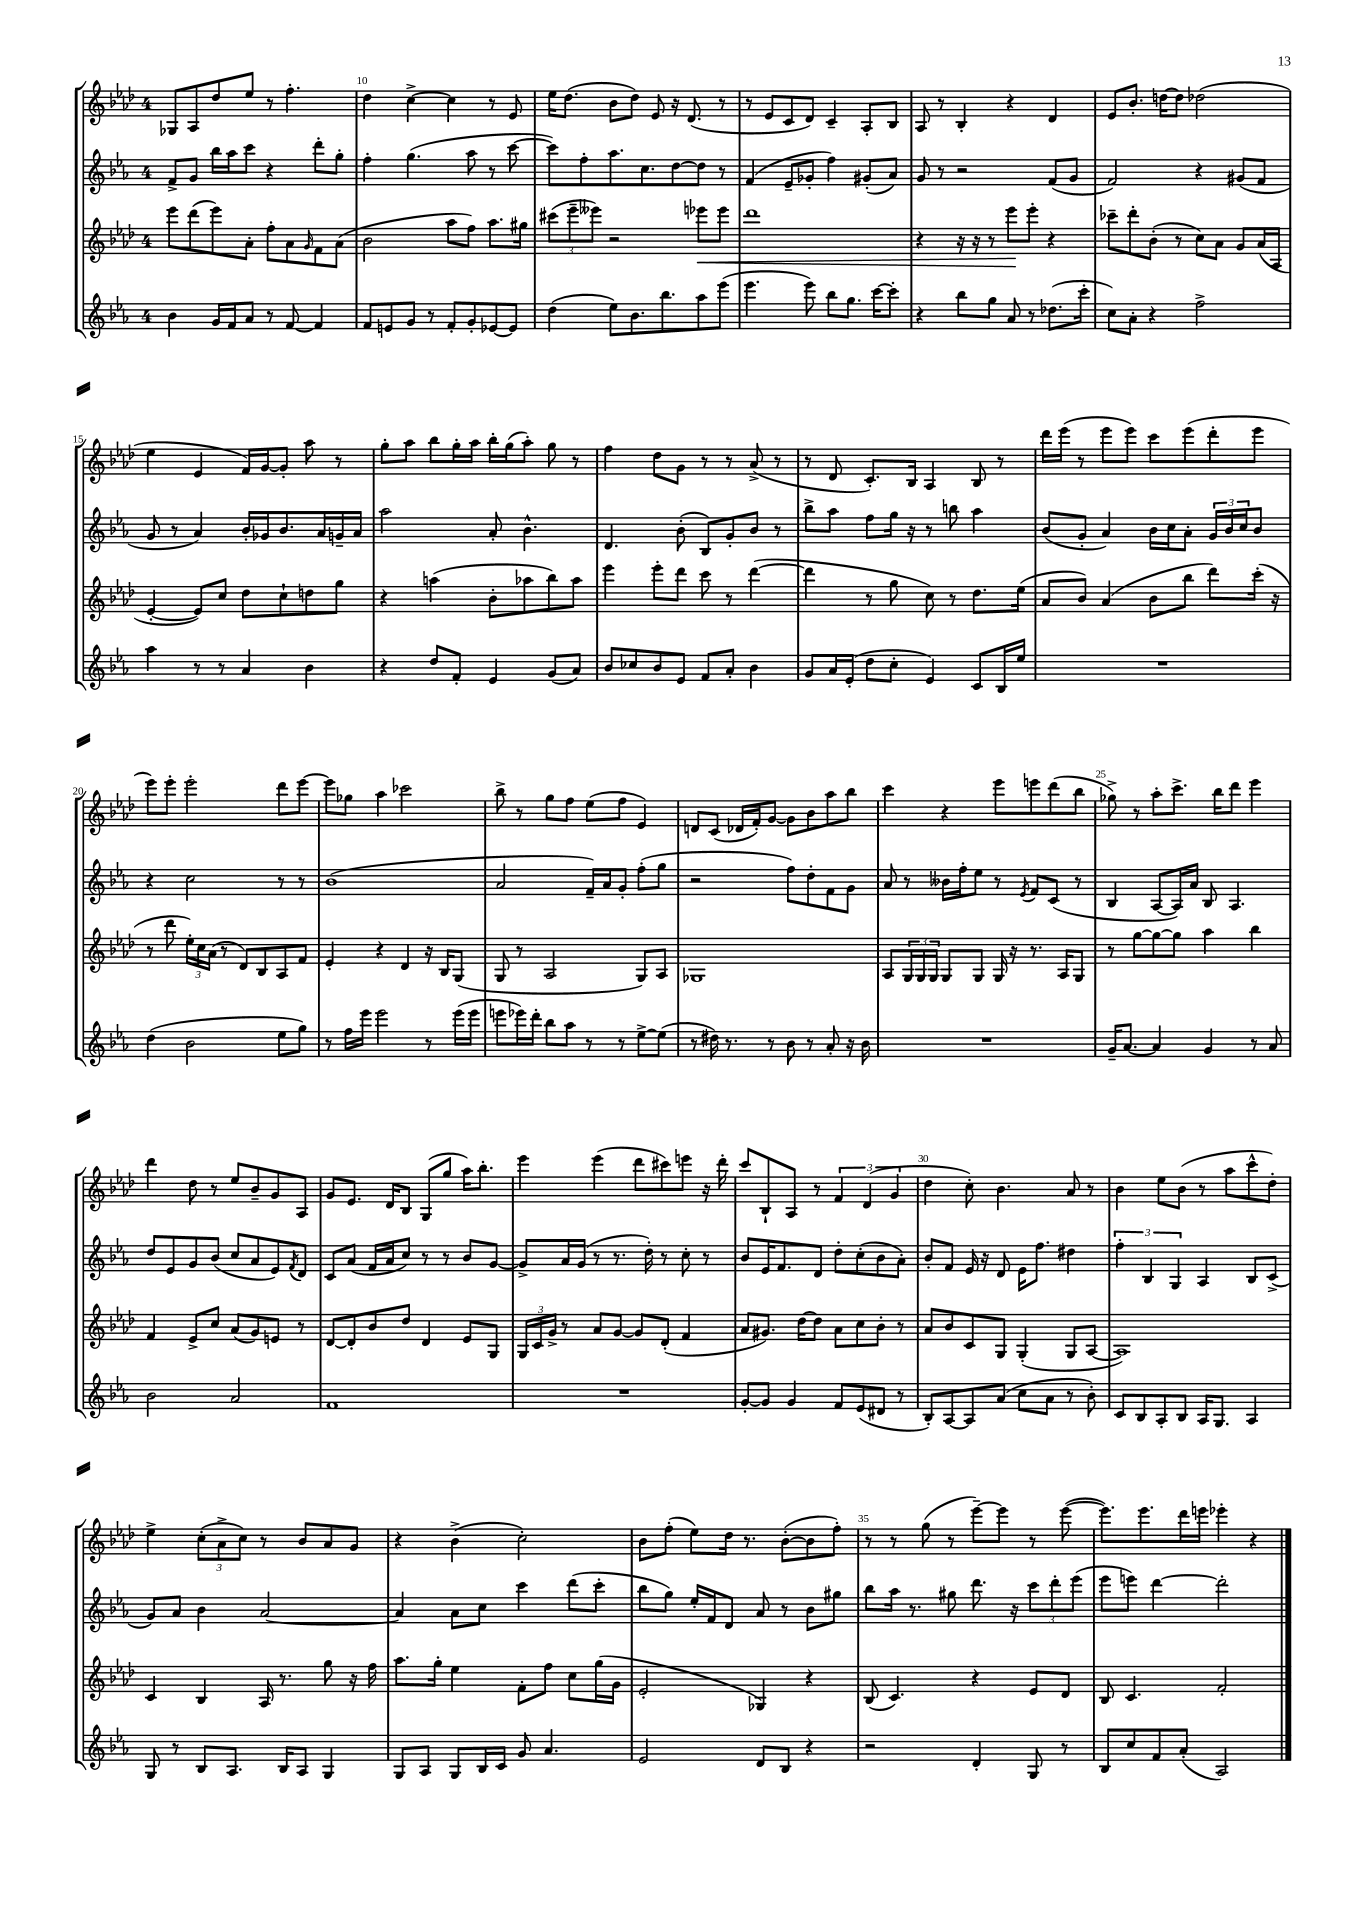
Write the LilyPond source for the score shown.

<<
\new StaffGroup <<
\new Staff = "s0" {
    \clef treble \key aes \major \once \override Staff.TimeSignature.style = #'single-digit \time 4/4
    ges8 aes8 des''8 ees''8 r8 f''4.-. |
    des''4 c''4~-> c''4 r8 ees'8 |
    ees''16 des''8.( bes'8 des''8) ees'8 r16 des'8.( r8 |
    r8 ees'8 c'8 des'8) c'4-- aes8-. bes8 |
    aes8 r8 bes4-. r4 des'4 |
    ees'8 bes'8.-. d''16~ d''8 des''2( |
    ees''4 ees'4 f'16) g'16~ g'8-. aes''8 r8 |
    g''8-. aes''8 bes''8 g''16-. aes''16 bes''16-. g''16( aes''8-.) g''8 r8 |
    f''4 des''8 g'8 r8 r8 aes'8->( r8 |
    r8 des'8 c'8.-.) bes16 aes4 bes8 r8 |
    des'''16 ees'''16( r8 ees'''8 ees'''8) c'''8 ees'''8( des'''8-. ees'''8 |
    ees'''8) ees'''8-. ees'''2-. des'''8 ees'''8~ |
    ees'''8 ges''8 aes''4 ces'''2 |
    bes''8-> r8 g''8 f''8 ees''8( f''8 ees'4) |
    d'8 c'8( des'16 f'16-.) g'8~ g'8 bes'8 aes''8 bes''8 |
    c'''4 r4 ees'''8 e'''8 des'''8( bes''8 |
    ges''8->) r8 aes''8-. c'''8.-> bes''16 des'''8 ees'''4 |
    des'''4 des''8 r8 ees''8 bes'8-- g'8 aes8 |
    g'8 ees'8. des'16 bes8 g8( g''8 aes''16) bes''8.-. |
    ees'''4 ees'''4( des'''8 cis'''8) e'''8 r16 des'''16-. |
    c'''8 bes8-! aes8 r8 \tuplet 3/2 { f'4 des'4( g'4 } |
    des''4 c''8-.) bes'4. aes'8 r8 |
    bes'4 ees''8 bes'8( r8 aes''8 c'''8-^ des''8-.) |
    ees''4-> \tuplet 3/2 { c''8-.( aes'8-> c''8) } r8 bes'8 aes'8 g'8 |
    r4 bes'4->( c''2-.) |
    bes'8 f''8-.( ees''8) des''16 r8. bes'8~-.( bes'8 f''8-.) |
    r8 r8 g''8( r8 ees'''8~--) ees'''8 r8 ees'''8~( |
    ees'''8.) ees'''8. des'''16 e'''16 ees'''4-. r4 \bar "|." |
}
\new Staff = "s1" {
    \clef treble \key ees \major \once \override Staff.TimeSignature.style = #'single-digit \time 4/4
    f'8-> g'8 bes''16 aes''16 c'''8 r4 d'''8-. g''8-. |
    f''4-. g''4.( aes''8 r8 c'''8~ |
    c'''8) f''8-. aes''8. c''8. d''8~ d''8 r8 |
    f'4( ees'8-- ges'8-. f''4) gis'8-.( aes'8) |
    g'8 r8 r2 f'8( g'8 |
    f'2) r4 gis'8( f'8 |
    g'8 r8 aes'4) bes'16-. ges'16 bes'8. aes'16 g'16-- aes'16 |
    aes''2 aes'8-. bes'4.-^ |
    d'4. bes'8-.( bes8) g'8-. bes'8 r8 |
    bes''8-> aes''8 f''8 g''16 r16 r8 b''8 aes''4 |
    bes'8( g'8-. aes'4) bes'16 c''16 aes'8-. \tuplet 3/2 { g'16 bes'16 c''16 } bes'8 |
    r4 c''2 r8 r8 |
    bes'1( |
    aes'2 f'16--) aes'16 g'8-. f''8-.( g''8 |
    r2 f''8) d''8-. f'8 g'8 |
    aes'8 r8 beses'16 f''16-. ees''8 r8 \acciaccatura { ees'8 } f'8 c'8( r8 |
    bes4 aes8~ aes16) aes'16 bes8 aes4. |
    d''8 ees'8 g'8 bes'8( c''8 aes'8 ees'8) \acciaccatura { f'8 } d'8 |
    c'8 aes'8( f'16 aes'16 c''8) r8 r8 bes'8 g'8~ |
    g'8-> aes'16 g'16( r8 r8. d''16-.) r8 c''8-. r8 |
    bes'8 ees'16 f'8. d'8 d''8-. c''8-.( bes'8 aes'8-.) |
    bes'8-. f'8 ees'16 r16 d'8 ees'16 f''8. dis''4 |
    \tuplet 3/2 { f''4-. bes4 g4 } aes4 bes8 c'8->( |
    g'8) aes'8 bes'4 aes'2~ |
    aes'4 aes'8 c''8 c'''4 d'''8( c'''8-. |
    bes''8 g''8) ees''16-. f'16 d'8 aes'8 r8 bes'8 gis''8 |
    bes''8 aes''16 r8. gis''8 d'''8. r16 \tuplet 3/2 { c'''8 d'''8-. ees'''8( } |
    ees'''8 e'''8) d'''4~ d'''2-. \bar "|." |
}
\new Staff = "s2" {
    \clef treble \key aes \major \once \override Staff.TimeSignature.style = #'single-digit \time 4/4
    ees'''8 des'''8( ees'''8) aes'8-. f''8-. aes'8 \grace { g'16 } f'8 aes'8( |
    bes'2 aes''8 f''8) aes''8. gis''16 |
    \tuplet 3/2 { cis'''8( ees'''8-- eeses'''8) } r2 ees'''8\< ees'''8 |
    des'''1 |
    r4 r16 r16 r8 ees'''8\! ees'''8-. r4 |
    ces'''8-- des'''8-. bes'8-.( r8 c''8) aes'8 g'8 aes'16( aes16 |
    ees'4~-. ees'8) c''8 des''8 c''8-! d''8 g''8 |
    r4 a''4( bes'8-. aes''8 bes''8) aes''8 |
    ees'''4 ees'''8-. des'''8 c'''8 r8 des'''4~( |
    des'''4 r8 g''8 c''8) r8 des''8. ees''16( |
    aes'8 bes'8) aes'4( bes'8 bes''8 des'''8) c'''16-.( r16 |
    r8 des'''8 \tuplet 3/2 { ees''16-.) c''16 aes'16( } r8 des'8) bes8 aes8 f'8 |
    ees'4-. r4 des'4 r16 bes16 g8( |
    g8 r8 aes2 g8) aes8 |
    ges1 |
    aes8 \tuplet 3/2 { g16 g16 g16 } g8 g8 g16 r16 r8. aes16 g8 |
    r8 g''8~ g''8~ g''8 aes''4 bes''4 |
    f'4 ees'8-> c''8 aes'8( g'8) e'8 r8 |
    des'8~ des'8-. bes'8 des''8 des'4 ees'8 g8 |
    \tuplet 3/2 { g16 c'16 g'16-> } r8 aes'8 g'8~ g'8 des'8-.( f'4 |
    aes'8 gis'8.) des''16~ des''8 aes'8 c''8 bes'8-. r8 |
    aes'8 bes'8 c'8 g8 g4-.( g8 aes8~ |
    aes1) |
    c'4 bes4 aes16 r8. g''8 r16 f''16 |
    aes''8. g''16-. ees''4 f'8-. f''8 c''8 g''16( g'16 |
    ees'2-. ges4) r4 |
    bes8( c'4.) r4 ees'8 des'8 |
    bes8 c'4. f'2-. \bar "|." |
}
\new Staff = "s3" {
    \clef treble \key ees \major \once \override Staff.TimeSignature.style = #'single-digit \time 4/4
    bes'4 g'16 f'16 aes'8 r8 f'8~ f'4 |
    f'8 e'8 g'8 r8 f'8-. g'8-. ees'8~ ees'8 |
    d''4( ees''8) bes'8. bes''8. aes''8 ees'''8( |
    ees'''4. ees'''8) bes''8 g''8. c'''16~ c'''8-. |
    r4 bes''8 g''8 aes'8 r8 des''8.( c'''16-. |
    c''8) aes'8-. r4 f''2-> |
    aes''4 r8 r8 aes'4 bes'4 |
    r4 d''8 f'8-. ees'4 g'8( aes'8) |
    bes'8 ces''8 bes'8 ees'8 f'8 aes'8-. bes'4 |
    g'8 aes'16 ees'16-.( d''8 c''8-. ees'4) c'8 bes16 ees''16 |
    R1 |
    d''4( bes'2 ees''8 g''8) |
    r8 f''16 ees'''16 ees'''2 r8 ees'''16( ees'''16 |
    e'''8 ees'''16) d'''16-. bes''8 aes''8 r8 r8 ees''8~-> ees''8( |
    r8 dis''16) r8. r8 bes'8 r8 aes'8-. r16 bes'16 |
    R1 |
    g'16-- aes'8.~ aes'4 g'4 r8 aes'8 |
    bes'2 aes'2 |
    f'1 |
    R1 |
    g'8~-. g'8 g'4 f'8 ees'8( dis'8 r8 |
    bes8-.) aes8~ aes8 aes'8( c''8 aes'8 r8 bes'8-.) |
    c'8 bes8 aes8-. bes8 aes16 g8. aes4 |
    g8 r8 bes8 aes8. bes16 aes8 g4 |
    g8 aes8 g8 bes16 c'16 g'8 aes'4. |
    ees'2 d'8 bes8 r4 |
    r2 d'4-. g8 r8 |
    bes8 c''8 f'8 aes'8-.( aes2) \bar "|." |
}
>>
>>
\layout { \context { \Score currentBarNumber = #9 \override BarNumber.break-visibility = ##(#f #t #t) barNumberVisibility = #(every-nth-bar-number-visible 5) } }
